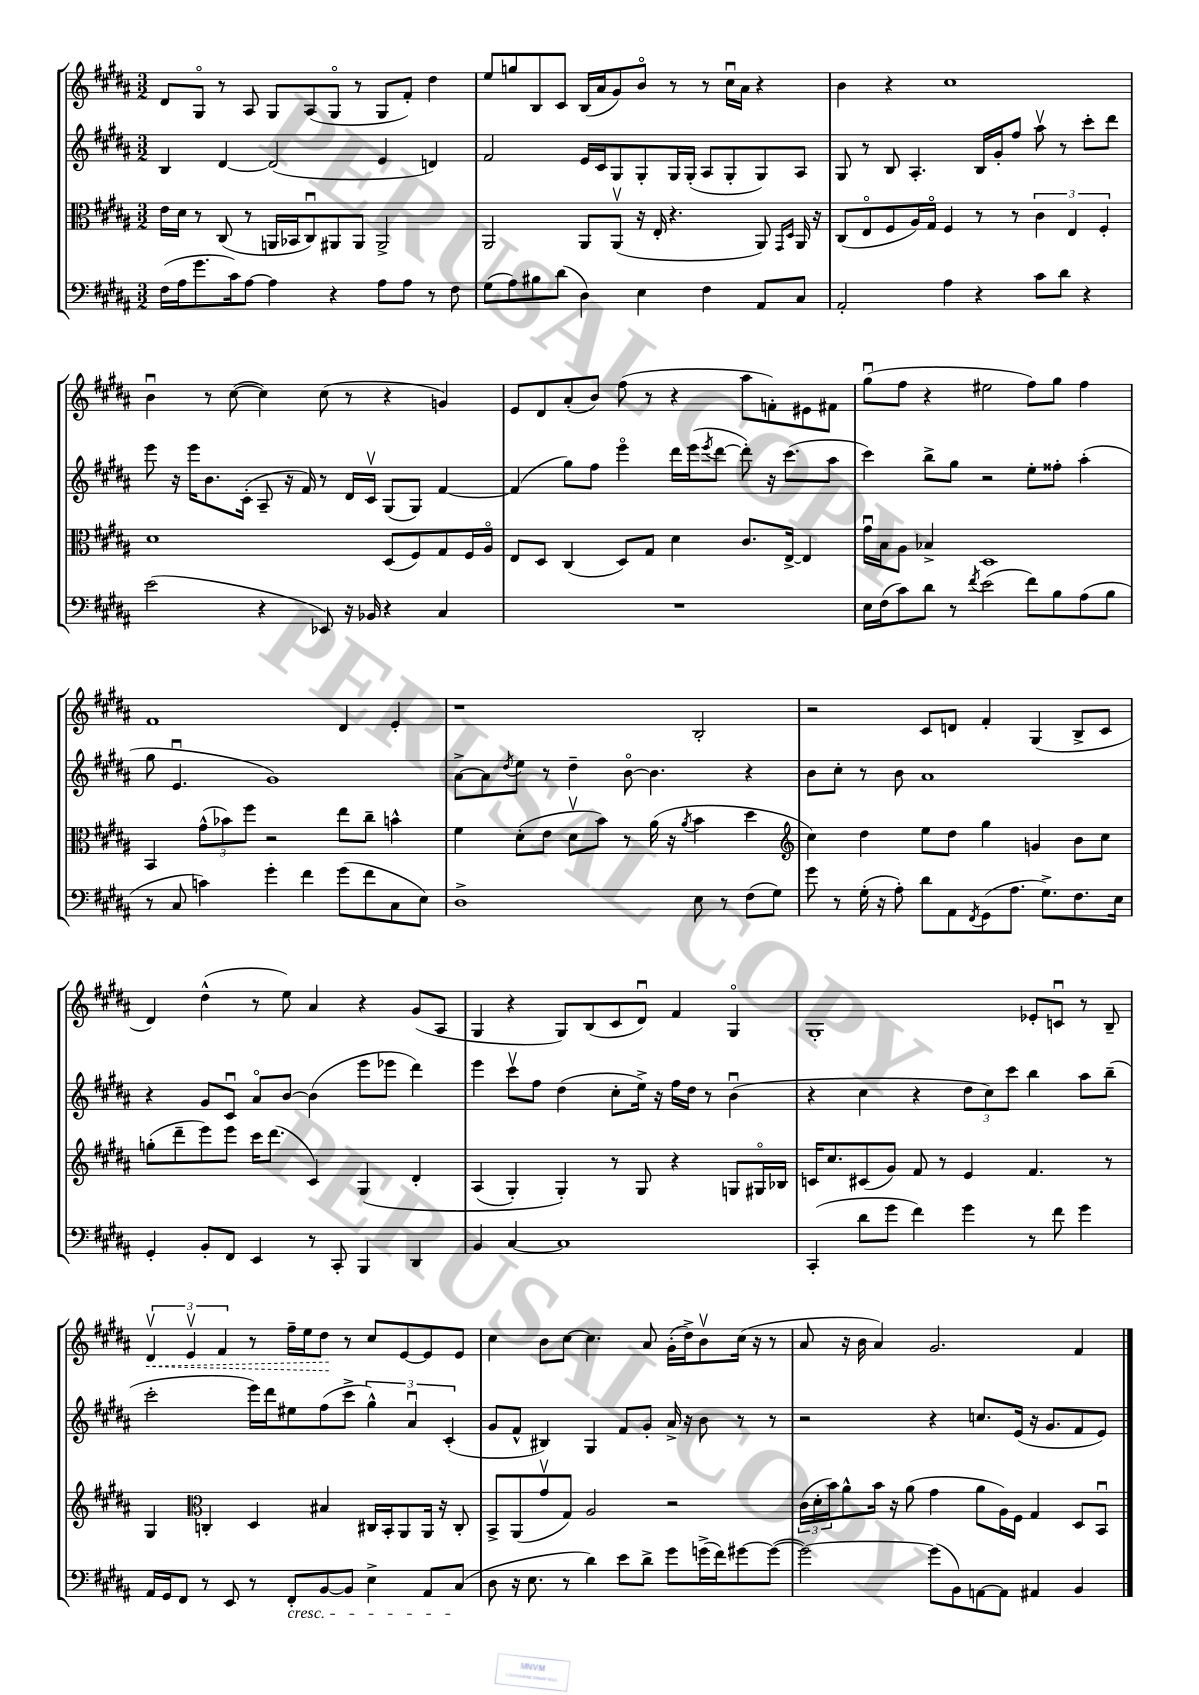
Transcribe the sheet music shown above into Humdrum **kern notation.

**kern	**kern	**kern	**kern	**dynam
*part4	*part3	*part2	*part1	*part1
*staff4	*staff3	*staff2	*staff1	*staff1
*clefF4	*clefC3	*clefG2	*clefG2	*
*k[f#c#g#d#a#]	*k[f#c#g#d#a#]	*k[f#c#g#d#a#]	*k[f#c#g#d#a#]	*
*M3/2	*M3/2	*M3/2	*M3/2	*
=133	=133	=133	=133	=133
(16F#\LL	16e\LL	4B/	8d#/L	.
16A#\J	16d#\JJ	.	.	.
8.g#\	8r	.	8G#/J	.
.	(8C#/	[4d#/	8r	.
16c#\k)	.	.	.	.
[8A#\J	8r	.	8A#/	.
4A#\]	16AAn/LL	(2d#/]	8G#/L	.
.	16BB-X/J	.	.	.
.	8C#u/)	.	(8A#/	.
4r	8AA#X/	.	8G#/J	.
.	8AA#/J	.	8r	.
8A#\L	2AA#^/	4e/	8G#/L	.
8A#\J	.	.	8f#'/J)	.
8r	.	4dn/)	4dd#\	.
8F#\	.	.	.	.
=134	=134	=134	=134	=134
(8G#\L	2AA#/	2f#/	8ee/L	.
8A#\)	.	.	8ggn/	.
8B#X\	.	.	8B/	.
(8d#\J	.	.	8c#/J	.
4D#\)	8AA#/L	16e/LL	(16B/LL	.
.	.	16c#/J	16a#/J	.
.	(8AA#v/J	8G#/	8g#/)	.
4E\	16r	8G#'/	8b/J	.
.	16E'/	.	.	.
.	4.r	16G#/L	8r	.
.	.	(16G#'/JJ	.	.
4F#\	.	8A#/L	8r	.
.	.	8G#'/	16cc#u\LL	.
.	.	.	16a#\JJ	.
8AA#/L	8AA#/)	8G#/)	4r	.
.	16qqGG#/LL	.	.	.
.	16qqD#/JJ	.	.	.
8C#/J	16AA#/	8A#/J	.	.
.	16r	.	.	.
=135	=135	=135	=135	=135
2AA#'/	(8C#/L	8G#/	4b\	.
.	8E/	8r	.	.
.	8F#/	8B/	4r	.
.	16A#/L)	4.A#'/	.	.
.	16G#/JJ	.	.	.
4A#\	4F#/	.	1cc#	.
4r	8r	16B/LL	.	.
.	.	16g#'/J	.	.
.	8r	8ff#/J	.	.
8c#\L	6c#\	8aa#v\	.	.
8d#\J	.	8r	.	.
.	6E/	.	.	.
4r	.	8ccc#'\L	.	.
.	6F#'/	.	.	.
.	.	8ddd#\J	.	.
!!LO:LB:g=z
=136	=136	=136	=136	=136
(2e\	1d#	8eee\	4bu\	.
.	.	16r	.	.
.	.	16eee\KL	.	.
.	.	8.b\	8r	.
.	.	.	([8cc#\	.
.	.	(16c#'\Jk	.	.
4r	.	8A#~/	4cc#\])	.
.	.	16r	.	.
.	.	16f#/)	.	.
8EE-X/)	.	8r	(8cc#\	.
16r	.	16d#/LL	8r	.
16BB-X/	.	16c#v/JJ	.	.
4r	(8D#/L	(8G#/L	4r	.
.	8F#/)	8G#/J)	.	.
4C#/	8G#/	[4f#/	4gn/)	.
.	16F#/L	.	.	.
.	16A#/JJ	.	.	.
=137	=137	=137	=137	=137
1.r	8E/L	(4f#/]	8e/L	.
.	8D#/J	.	8d#/	.
.	(4C#/	8gg#\L)	(8a#'/	.
.	.	8ff#\J	8b/J)	.
.	8D#/L)	4eee\	(8ff#\	.
.	8G#/J	.	8r	.
.	4d#\	16ddd#\LL	4r	.
.	.	(16eee\J	.	.
.	.	8qeee/	.	.
.	.	[8ddd#\J	.	.
.	8.c#/L	8ddd#'\])	8aa#\L	.
.	.	16r	8fn'\)	.
.	[16E^/Jk	(8.ccc#\L	.	.
.	4E/]	.	8e#X\	.
.	.	8aa#\J	8f#X\J	.
=138	=138	=138	=138	=138
16E\LL	16g#u\LL	4ccc#\)	(8gg#u\L	.
(16F#\J	16B\J	.	.	.
8c#\)	8A#\J	.	8ff#\J	.
8d#\J	4B-X^/	8bb^\L	4r	.
8r	.	8gg#\J	.	.
8qf#/	.	.	.	.
(2e\	1D#	2r	2ee#X\	.
8f#\L)	.	8ee'\L	8ff#\L)	.
8B\	.	8ff##X'\J	8gg#\J	.
(8A#\	.	(4aa#'\	4ff#\	.
8B\J	.	.	.	.
!!LO:LB:g=z
=139	=139	=139	=139	=139
8r	4BB/	8gg#\	1f#	.
8C#/	.	4.eu/	.	.
4cn\)	(12g#^^\L	.	.	.
.	12b-X\)	.	.	.
.	12ff#\J	.	.	.
4g#'\	2r	1g#)	.	.
4f#\	.	.	.	.
(8g#\L	8ee\L	.	4d#/	.
8f#\	8cc#~\J	.	.	.
8C#\	4bn^^\	.	4e'/	.
8E\J)	.	.	.	.
=140	=140	=140	=140	=140
1D#^	4f#\	[8a#^\L	1r	.
.	.	8a#\]	.	.
.	.	8qdd#/	.	.
.	(8d#'\L	8ee\J	.	.
.	8e\J	8r	.	.
.	8d#v\L	4dd#~\	.	.
.	8b\J)	.	.	.
.	8r	[8b\	.	.
.	(16a#\	4.b\]	.	.
.	16r	.	.	.
.	8qa#/	.	.	.
8E\	4b\	.	2B'/	.
8r	.	.	.	.
(8F#\L	4dd#\	4r	.	.
8G#\J)	.	.	.	.
=141	=141	=141	=141	=141
*	*clefG2	*	*	*
8g#\	4cc#\)	8b\L	2r	.
8r	.	8cc#'\J	.	.
(16G#'\	4dd#\	8r	.	.
16r	.	.	.	.
8A#'\)	.	8b\	.	.
8d#\L	8ee\L	1a#	8c#/L	.
8AA#\	8dd#\J	.	8dn/J	.
8qFF#/	.	.	.	.
(8GG#\	4gg#\	.	4f#'/	.
8.A#\J	.	.	.	.
.	4gn/	.	(4G#/	.
8.G#^\L)	.	.	.	.
8.F#\	8b\L	.	8B^/L	.
.	8cc#\J	.	8c#/J	.
16E\Jk	.	.	.	.
!!LO:LB:g=z
=142	=142	=142	=142	=142
4GG#'/	(8ggn'\L	4r	4d#/)	.
.	8ddd#~\	.	.	.
8BB'/L	8eee\)	8g#/L	(4dd#^^\	.
8FF#/J	8eee\J	8c#u/J	.	.
4EE/	16ccc#\KL	8a#/L	8r	.
.	(8.ddd#\J	.	.	.
.	.	[8b/J	8ee\)	.
8r	4c#/)	(4b\]	4a#/	.
8CC#'/	.	.	.	.
4BBB/	(4G#/	8eee\L	4r	.
.	.	8eee-X\J	.	.
4DD#/	4d#'/	4ddd#\)	(8g#/L	.
.	.	.	8A#/J	.
=143	=143	=143	=143	=143
4BB/	(4A#/	4eee\	4G#/	.
[4C#/	4G#'/)	8ccc#v\L	4r	.
.	.	8ff#\J	.	.
1C#]	4G#'/)	(4dd#\	8G#/L)	.
.	.	.	(8B/	.
.	8r	8cc#'\L	8c#/	.
.	8G#/	16ee^\Jk)	8d#u/J)	.
.	.	16r	.	.
.	4r	16ff#\LL	4f#/	.
.	.	16dd#\JJ	.	.
.	.	8r	.	.
.	8Gn/L	(4bu\	4G#/	.
.	16G#X/L	.	.	.
.	16B-X/JJ	.	.	.
=144	=144	=144	=144	=144
(4CC#'/	16cn/KL	4r	1G#'	.
.	8.cc#/	.	.	.
8d#\L	(8c#X/	4cc#\	.	.
8g#\J	8g#/J)	.	.	.
4f#\)	8f#/	4r	.	.
.	8r	.	.	.
4g#\	4e/	12dd#\L	.	.
.	.	12cc#\)	.	.
.	.	12ccc#\J	.	.
8r	4.f#/	4bb\	8e-X'/L	.
8f#\	.	.	8cnu/J	.
4g#\	.	8aa#\L	8r	.
.	8r	(8bb~\J	8B~/	.
!!LO:LB:g=z
=145	=145	=145	=145	=145
!	!	!	!	!LO:HP:b
16AA#/LL	4G#/	2ccc#'\	6d#v/	<
16GG#/J	.	.	.	.
8FF#/J	.	.	.	.
.	.	.	6ev/	.
*	*clefC3	*	*	*
8r	4Cn'/	.	.	.
.	.	.	6f#/	.
8EE/	.	.	.	.
8r	4D#/	16eee\LL)	8r	.
.	.	16ddd#\J	.	.
!LO:TX:b:i:t=cresc.	!	!	!	!
8FF#'/L	.	8ee#X\	16ff#~\LL	.
.	.	.	16ee\J	.
[8BB/	4B#X/	(8ff#\	8dd#\J	.
8BB/J]	.	8ccc#^\J	8r	[
4E^\	16C#X/LL	6gg#^^\)	8cc#/L	.
.	16BB'/J	.	.	.
.	8AA#/	.	[8e/	.
.	.	6a#u/	.	.
8AA#/L	16AA#/Jk	.	8e/]	.
.	16r	.	.	.
.	.	(6c#'/	.	.
(8C#/J	8C#'/	.	8e/J	.
=146	=146	=146	=146	=146
8D#\	8BB^/L	8g#/L	4cc#\	.
16r	(8AA#/	8f#^^/J	.	.
8.E\	.	.	.	.
.	8g#v/	4B#X/)	8b\L	.
8r	8G#/J)	.	[8cc#\J	.
4d#\)	2A#/	4G#/	4.cc#\]	.
8e\L	.	8f#/L	.	.
8d#^\J	.	8g#'/J	8a#/	.
8g#\L	2r	16a#^/	(16g#'\LL	.
.	.	16r	16dd#^\J)	.
(16gn^\L	.	8b\	8bv\	.
16f#\J)	.	.	.	.
[8g#X\	.	8r	(16cc#\Jk	.
.	.	.	16r	.
(8g#\J_	.	8r	8r	.
=147	=147	=147	=147	=147
2g#\_)	(24c#\LL	2r	8a#/	.
.	24d#'\	.	.	.
.	24b\J)	.	.	.
.	8a#^^\	.	16r	.
.	.	.	16b\	.
.	16b\Jk	.	4a#/)	.
.	16r	.	.	.
.	(8a#\	.	.	.
(8g#\L]	4g#\	4r	2.g#/	.
8BB\)	.	.	.	.
[8AAn\	8a#\L	8.ccn/L	.	.
8AA\J]	16A#\L)	.	.	.
.	16F#\JJ	(16e/Jk	.	.
4AA#X/	4G#/	16r	.	.
.	.	8.g#/L	.	.
4BB/	8D#/L	8f#/	4f#/	.
.	8BBu/J	8e/J)	.	.
==	==	==	==	==
*-	*-	*-	*-	*-
